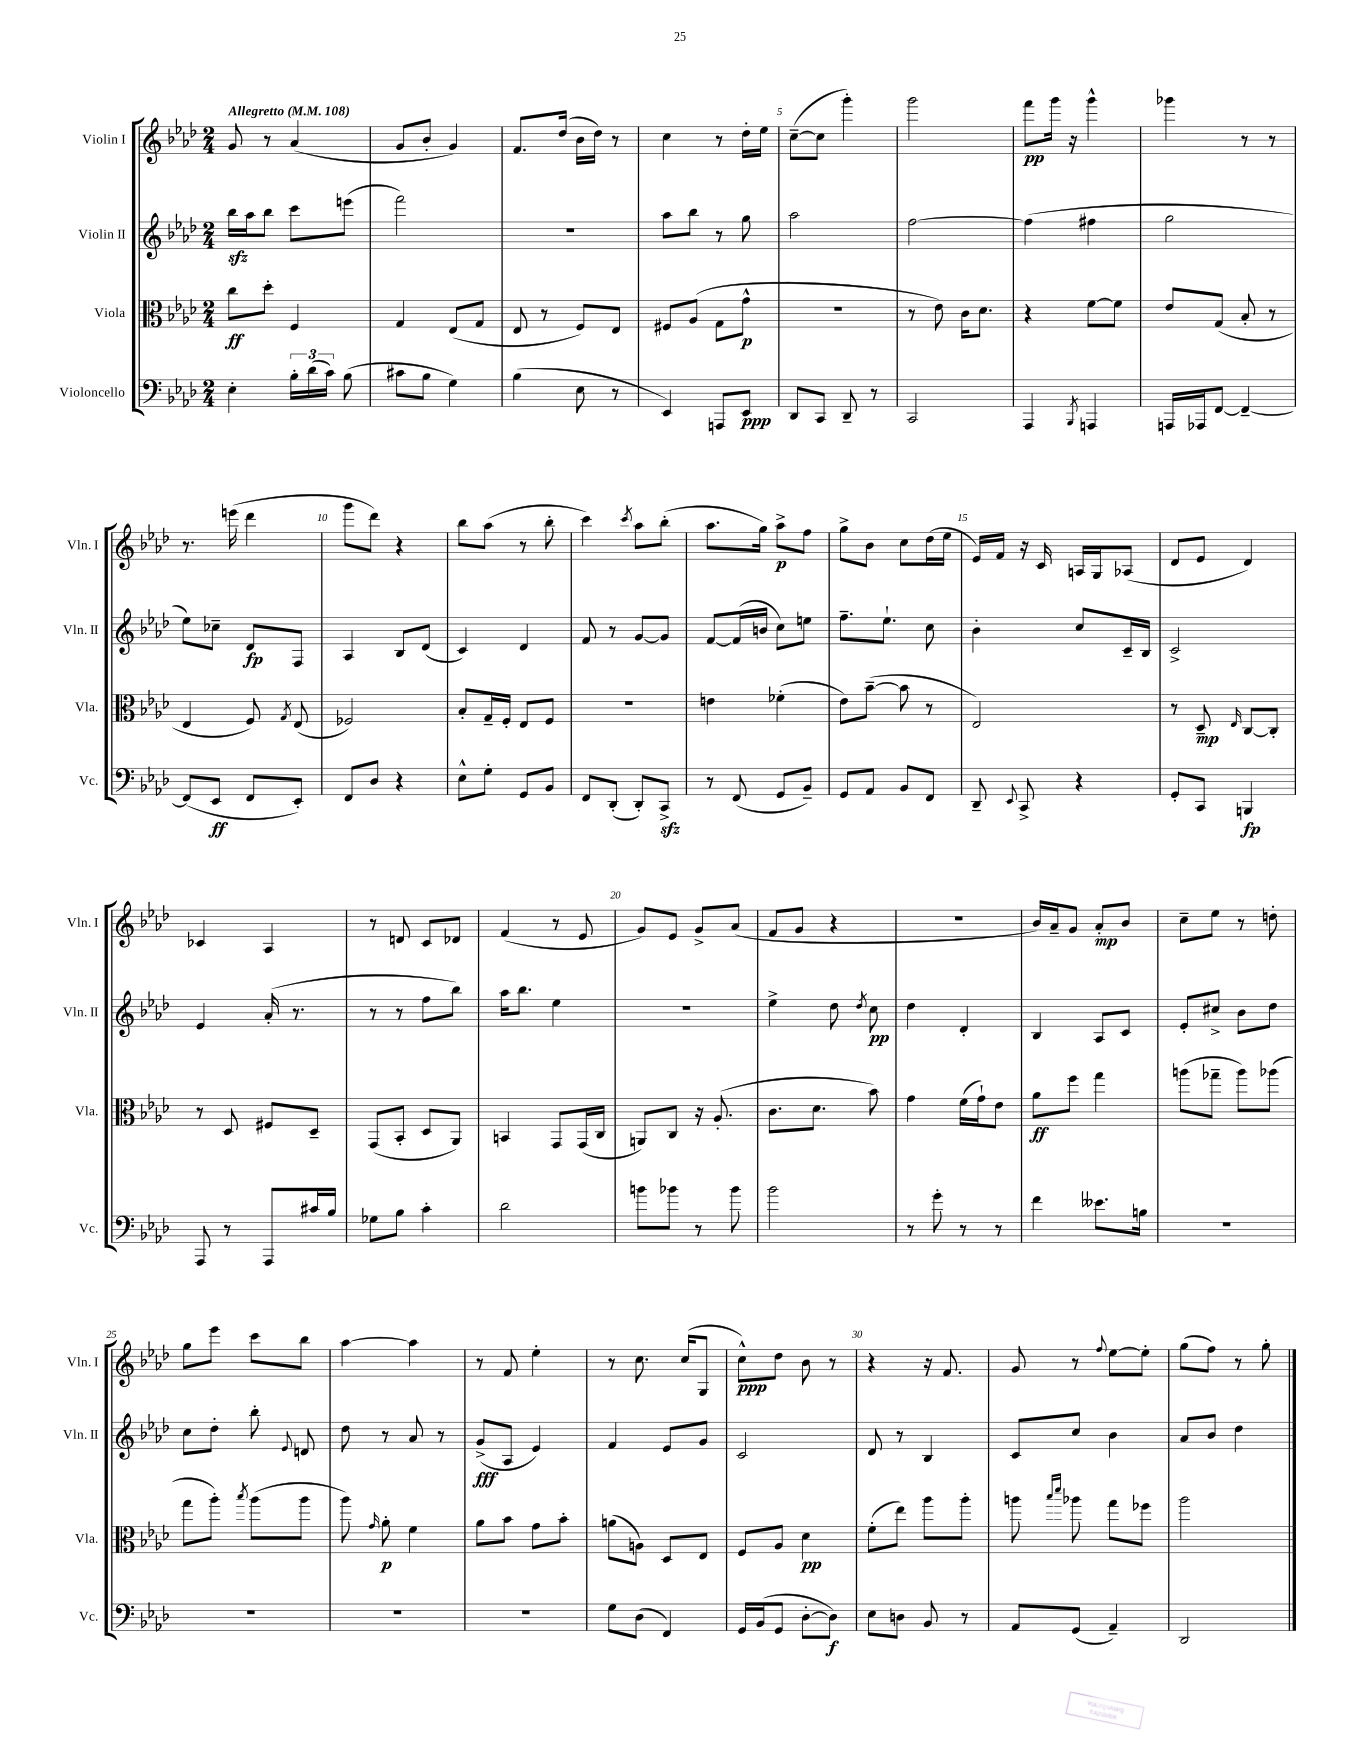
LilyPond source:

<<
\new StaffGroup <<
\new Staff = "s0" \with { instrumentName = "Violin I" shortInstrumentName = "Vln. I" } {
    \clef treble \key aes \major \numericTimeSignature \time 2/4 \tempo "Allegretto" 4 = 108
    \autoBeamOff g'8 r8 aes'4( |
    g'8[ bes'8]-. g'4) |
    f'8.[ des''16]( bes'16[ des''16]) r8 |
    c''4 r8 des''16[-. ees''16] |
    c''8[~--( c''8] g'''4-.) |
    g'''2 |
    f'''8[\pp g'''16] r16 g'''4-^ |
    ges'''4 r8 r8 |
    r8. e'''16( des'''4 |
    g'''8[ des'''8]) r4 |
    bes''8[ aes''8]( r8 bes''8-. |
    c'''4) \acciaccatura { c'''8 } aes''8[ bes''8]-.( |
    aes''8.[ g''16]) aes''8[->\p f''8] |
    g''8[-> bes'8] c''8[ des''16( ees''16] |
    ees'16[) f'16] r16 c'16 a16[ g16 aes8]( |
    des'8[ ees'8] des'4) |
    ces'4 aes4 |
    r8 d'8 c'8[ des'8] |
    f'4( r8 ees'8 |
    g'8[) ees'8] g'8[-> aes'8]( |
    f'8[ g'8] r4 |
    r2 |
    bes'16[) aes'16-- g'8] aes'8[-.\mp bes'8] |
    c''8[-- ees''8] r8 d''8-. |
    g''8[ ees'''8] c'''8[ bes''8] |
    aes''4~ aes''4 |
    r8 f'8 ees''4-. |
    r8 c''8. c''16[( g8] |
    c''8[-^\ppp) des''8] bes'8 r8 |
    r4 r16 f'8. |
    g'8 r8 \appoggiatura { f''8 } ees''8[~ ees''8]-. |
    g''8[( f''8]) r8 g''8-. \bar "|." |
}
\new Staff = "s1" \with { instrumentName = "Violin II" shortInstrumentName = "Vln. II" } {
    \clef treble \key aes \major \numericTimeSignature \time 2/4
    \autoBeamOff bes''16[\sfz aes''16 bes''8] c'''8[ e'''8]( |
    f'''2) |
    r2 |
    aes''8[ bes''8] r8 g''8 |
    aes''2 |
    f''2~ |
    f''4( fis''4 |
    g''2 |
    ees''8[) ces''8]-- des'8[\fp f8] |
    aes4 bes8[ des'8]( |
    c'4) des'4 |
    f'8 r8 g'8[~ g'8] |
    f'8[~ f'16( b'16] c''8[) e''8] |
    f''8.[-- ees''8.]-! c''8 |
    bes'4-. c''8[ c'16-- bes16] |
    c'2-> |
    ees'4 aes'16-.( r8. |
    r8 r8 f''8[ bes''8]) |
    aes''16[ bes''8.] ees''4 |
    R2 |
    ees''4-> des''8 \acciaccatura { des''8 } c''8\pp |
    des''4 des'4-. |
    bes4 aes8[ c'8] |
    ees'8[-. cis''8]-> bes'8[ des''8] |
    c''8[ des''8]-. bes''8-. \appoggiatura { ees'8 } d'8 |
    des''8 r8 aes'8 r8 |
    g'8[->\fff( aes8] ees'4) |
    f'4 ees'8[ g'8] |
    c'2 |
    des'8 r8 bes4 |
    c'8[ c''8] bes'4 |
    aes'8[ bes'8] des''4 \bar "|." |
}
\new Staff = "s2" \with { instrumentName = "Viola" shortInstrumentName = "Vla." } {
    \clef alto \key aes \major \numericTimeSignature \time 2/4
    \autoBeamOff c''8[\ff des''8]-. f4 |
    g4 ees8[( g8] |
    ees8 r8 f8[) ees8] |
    fis8[ aes8]( g8[ g'8]-^\p |
    R2 |
    r8 ees'8) c'16[ des'8.] |
    r4 f'8[~ f'8] |
    ees'8[ g8]( bes8-. r8 |
    ees4 f8) \acciaccatura { g8 } ees8( |
    fes2) |
    bes8[-. g16-- f16]-. ees8[ f8] |
    r2 |
    e'4 fes'4-.( |
    ees'8[) bes'8]~--( bes'8 r8 |
    ees2) |
    r8 des8--\mp \grace { ees16 } c8[~ c8]-. |
    r8 des8 fis8[ des8]-- |
    g,8[( bes,8]-. des8[ aes,8]) |
    b,4 g,8[ g,16( c16] |
    a,8[) c8] r16 aes8.-.( |
    c'8.[ des'8.] bes'8) |
    g'4 f'16[( g'16-!) ees'8] |
    aes'8[\ff f''8] g''4 |
    a''8[( ges''8]-- a''8[) aes''8]( |
    g''8[ aes''8]-.) \acciaccatura { bes''8 } aes''8[( aes''8] |
    aes''8) \grace { g'16 } aes'8-.\p f'4 |
    aes'8[ bes'8] g'8[ bes'8]-. |
    a'8[( a8]) des8[ ees8] |
    f8[ aes8] des'4\pp |
    f'8[-.( ees''8]) aes''8[ aes''8]-. |
    a''8 \grace { bes''16[ des'''16] } aes''8 g''8[ fes''8] |
    aes''2 \bar "|." |
}
\new Staff = "s3" \with { instrumentName = "Violoncello" shortInstrumentName = "Vc." } {
    \clef bass \key aes \major \numericTimeSignature \time 2/4
    \autoBeamOff ees4-. \tuplet 3/2 { bes16[-. des'16( c'16]) } bes8( |
    cis'8[ bes8] g4) |
    bes4( ees8 r8 |
    ees,4) a,,8[ ees,8]\ppp |
    des,8[ c,8] des,8-- r8 |
    c,2 |
    aes,,4 \acciaccatura { bes,,8 } a,,4 |
    a,,16[ aes,,16 f,8]~ f,4~-- |
    f,8[( ees,8]\ff f,8[ ees,8]-.) |
    f,8[ des8] r4 |
    ees8[-^ g8]-. g,8[ bes,8] |
    f,8[ des,8]-.( des,8[-.) c,8]->\sfz |
    r8 f,8( g,8[ bes,8]--) |
    g,8[ aes,8] bes,8[ f,8] |
    des,8-- \appoggiatura { ees,8 } c,8-> r4 |
    g,8[-. c,8] b,,4\fp |
    aes,,8 r8 aes,,8[ cis'16 bes16] |
    ges8[ bes8] c'4-. |
    des'2 |
    b'8[ bes'8] r8 bes'8 |
    bes'2 |
    r8 g'8-. r8 r8 |
    f'4 eeses'8.[ b16] |
    R2 |
    R2 |
    R2 |
    R2 |
    g8[ des8]( f,4) |
    g,16[ bes,16( g,8] des8[~-. des8]\f) |
    ees8[ d8] bes,8 r8 |
    aes,8[ g,8]( aes,4--) |
    des,2 \bar "|." |
}
>>
>>
\layout { \context { \Score \override BarNumber.break-visibility = ##(#f #t #t) barNumberVisibility = #(every-nth-bar-number-visible 5) } }
